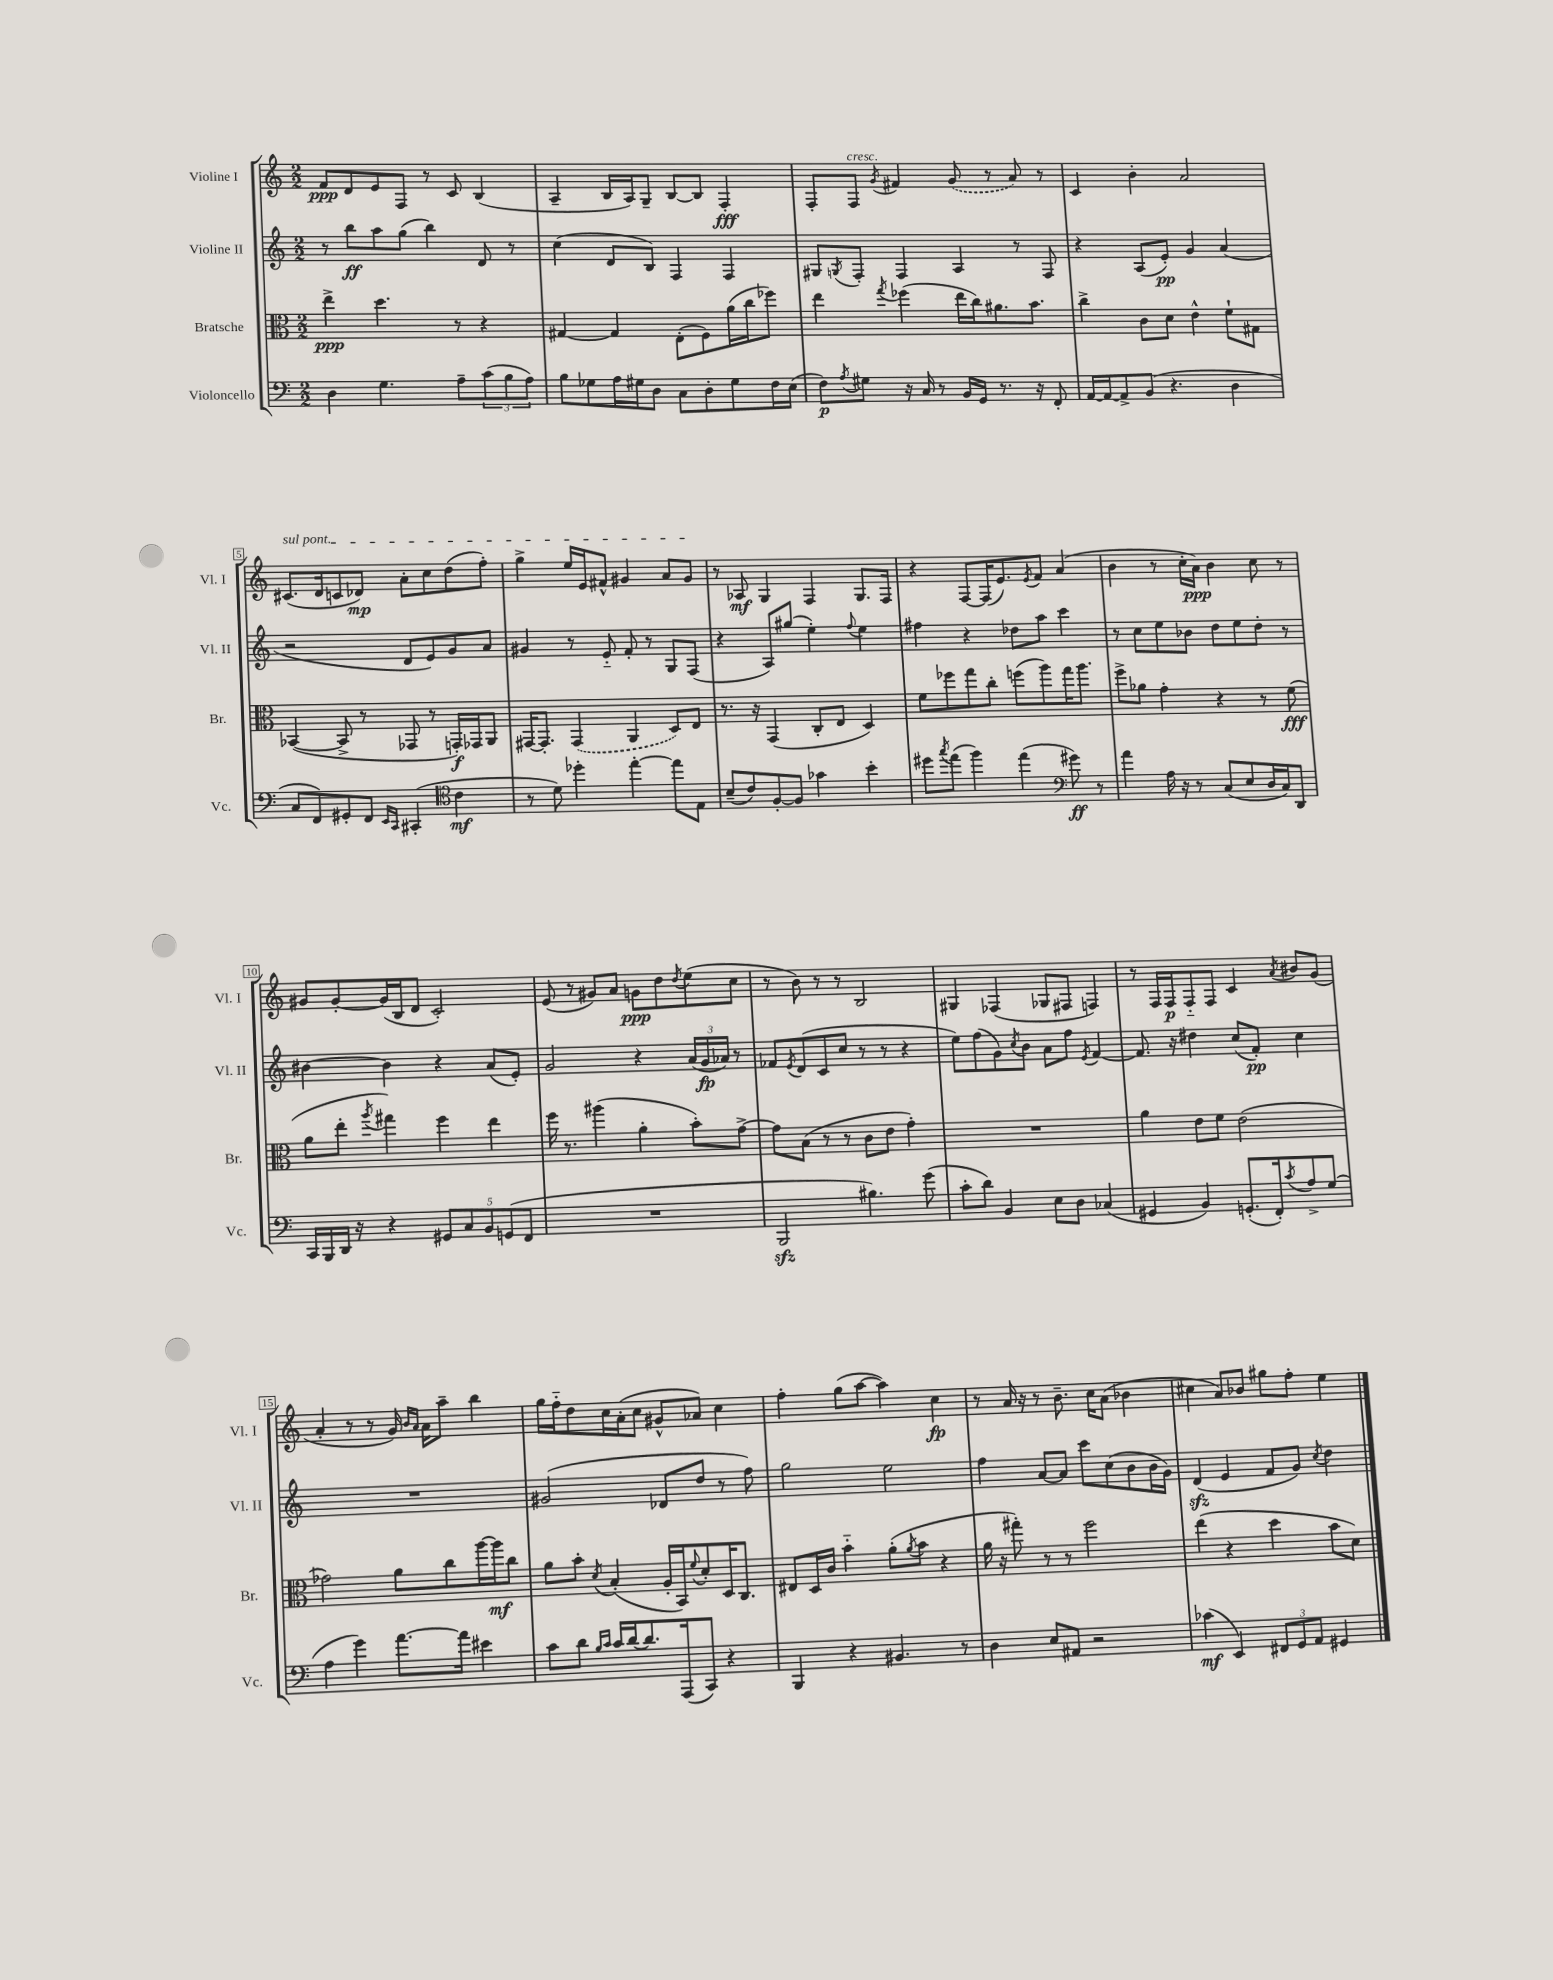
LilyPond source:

<<
\new StaffGroup <<
\new Staff = "s0" \with { instrumentName = "Violine I" shortInstrumentName = "Vl. I" } {
    \clef treble \key c \major \numericTimeSignature \time 2/2
    f'8\ppp d'8 e'8 f8 r8 c'8 b4( |
    a4-- b16 a16) g8-- b8~ b8 f4-.\fff |
    f8-. f8^\markup { \italic "cresc." } \acciaccatura { g'8 } fis'4 \once \slurDashed g'8( r8 a'8) r8 |
    c'4 b'4-. a'2 |
    \once \override TextSpanner.bound-details.left.text = \markup { \italic "sul pont." } cis'8.\startTextSpan( d'16 c'8 des'8\mp) a'8-. c''8 d''8( f''8-.) |
    g''4-> e''16 e'16 fis'8-^ gis'4 a'8 gis'8\stopTextSpan |
    r8 aes8\mf g4 f4 g8. f16 |
    r4 f8~ f16( e'8.) \acciaccatura { e'8 } f'8 a'4( |
    b'4 r8 c''16-. a'16\ppp) b'4 c''8 r8 |
    gis'8 gis'8~-. gis'16( b16 d'8 c'2-.) |
    e'8( r8 gis'8) a'8 g'8\ppp d''8 \acciaccatura { d''8 } e''8( c''8 |
    r8 b'8) r8 r8 b2 |
    gis4 fes4( ges8 fis8 f4) |
    r8 f16 f16\p f8-_ f8 c'4 \acciaccatura { a'8 } bis'8 g'8( |
    a'4-. r8 r8 g'16) \grace { b'16 a'16 } a'16 a''8-- b''4 |
    g''16 f''16-_ d''8 c''16 a'16-.( c''8 gis'8-^ aes'8) c''4 |
    f''4-. g''8( a''8~ a''4) c''4\fp |
    r8 a'16 r16 r8 b'8.-- c''16 a'8( bes'4 |
    cis''4 a'8) bes'8 gis''8 f''8-. e''4 \bar "|." |
}
\new Staff = "s1" \with { instrumentName = "Violine II" shortInstrumentName = "Vl. II" } {
    \clef treble \key c \major \numericTimeSignature \time 2/2
    r8 b''8\ff a''8 g''8( b''4) d'8 r8 |
    c''4( d'8 b8) f4 f4 |
    gis8 \acciaccatura { g8 } f8-. f4 a4 r8 f8 |
    r4 a8( e'8-.\pp) g'4 a'4( |
    r2 d'8 e'8) g'8 a'8 |
    gis'4 r8 e'8-_ f'8-. r8 g8 f8( |
    r4 a8) gis''8( e''4-.) \appoggiatura { f''8 } e''4 |
    fis''4 r4 des''8 a''8 c'''4 |
    r8 c''8 e''8 bes'8 d''8 e''8 d''8-. r8 |
    bis'4~ bis'4 r4 a'8( e'8-.) |
    g'2 r4 \tuplet 3/2 { a'16( g'16\fp aes'16) } r8 |
    fes'8 \acciaccatura { e'8 } d'8( c'8 c''8 r8 r8 r4 |
    e''8) f''8( g'8) \acciaccatura { c''8 } b'8 a'8 f''8 \acciaccatura { e'8 } f'4~ |
    f'8. r16 dis''4 c''8( f'8-.\pp) c''4 |
    R1 |
    gis'2( des'8 d''8 r8 f''8) |
    g''2 e''2 |
    f''4 a'8~ a'8 c'''8 c''8( b'8 b'16 g'16) |
    d'4\sfz( e'4 f'8 g'8) \acciaccatura { c''8 } d''4 \bar "|." |
}
\new Staff = "s2" \with { instrumentName = "Bratsche" shortInstrumentName = "Br." } {
    \clef alto \key c \major \numericTimeSignature \time 2/2
    e''4->\ppp d''4. r8 r4 |
    gis4~ gis4 e8-.( f8) a'16( c''16 fes''8) |
    e''4 \acciaccatura { g''8 } fes''4( e''16 c''16) ais'8. b'8. |
    c''4-> c'8 d'8 e'4-^ f'8-! gis8 |
    bes,4~( bes,8-> r8 ges,8 r8 g,16-.\f) ges,16 a,8 |
    gis,16~ gis,8.-. \once \slurDashed gis,4( a,4 d8) e8 |
    r8. r16 g,4( c8-. e8 d4) |
    f'8 fes''8 g''8 c''8-. f''8( a''8) g''16 a''8. |
    f''8-> aes'8 g'4-. r4 r8 f'8\fff( |
    a'8 e''8-. \acciaccatura { a''8 } gis''4) f''4 e''4 |
    f''16 r8. ais''4( a'4-. b'8-.) g'8~-> |
    g'8 b8( r8 r8 c'8 e'8 g'4-.) |
    R1 |
    a'4 e'8 f'8 e'2( |
    ges'2) a'8 c''8 a''16~ a''16\mf c''8 |
    a'8 b'8-. \acciaccatura { d'8 } b4-.( a16-. b,16) \appoggiatura { f'8 } d'8-. d16 c8. |
    eis8 d16 c'16 b'4-_ a'8-.( \acciaccatura { a'8 } b'8 r4 |
    a'16 r16 gis''8-.) r8 r8 f''2 |
    e''4( r4 d''4 b'8 d'8) \bar "|." |
}
\new Staff = "s3" \with { instrumentName = "Violoncello" shortInstrumentName = "Vc." } {
    \clef bass \key c \major \numericTimeSignature \time 2/2
    d4 g4. a8-- \tuplet 3/2 { c'8( b8 a8) } |
    b8 ges8 a16 gis16 d8 c8 d8-. gis8 f16 e16( |
    f8\p) \acciaccatura { a8 } gis8 r16 c16 r8 b,16 g,16 r8. r16 f,8-. |
    a,16~ a,16~ a,8-> b,8( r4. d4 |
    c8 f,8) gis,8-. f,8 \grace { e,16 c,16 } cis,4-.( \clef tenor c'4\mf |
    r8 d'8) des''4-. e''4~-. e''8 e8 |
    b8--( c'8) f8~-. f8 ges'4 b'4-. |
    dis''8 \acciaccatura { g''8 } e''8( f''4) e''4( \clef bass gis'8\ff) r8 |
    a'4 a16 r16 r8 c8( e8 d16 c16) d,8 |
    c,16 b,,16 d,16 r16 r4 \tuplet 5/4 { gis,8 c8 b,8 g,8( f,8 } |
    R1 |
    b,,2\sfz bis4.) g'8( |
    c'8-. d'8) b,4 e8 d8 ces4( |
    gis,4 b,4) g,8.-.( f,16-.) \acciaccatura { c'8 } a8-> g8( |
    a4 g'4) a'8.~ a'16 eis'4 |
    c'8 d'8 \grace { b16 c'16 } c'16 d'16~ d'8. a,,16( c,8) r4 |
    b,,4 r4 bis,4. r8 |
    d4 e8 ais,8 r2 |
    ces'4\mf( e,4) \tuplet 3/2 { fis,8 g,8 a,8 } gis,4 \bar "|." |
}
>>
>>
\layout { \context { \Score \override BarNumber.stencil = #(make-stencil-boxer 0.1 0.3 ly:text-interface::print) } }
